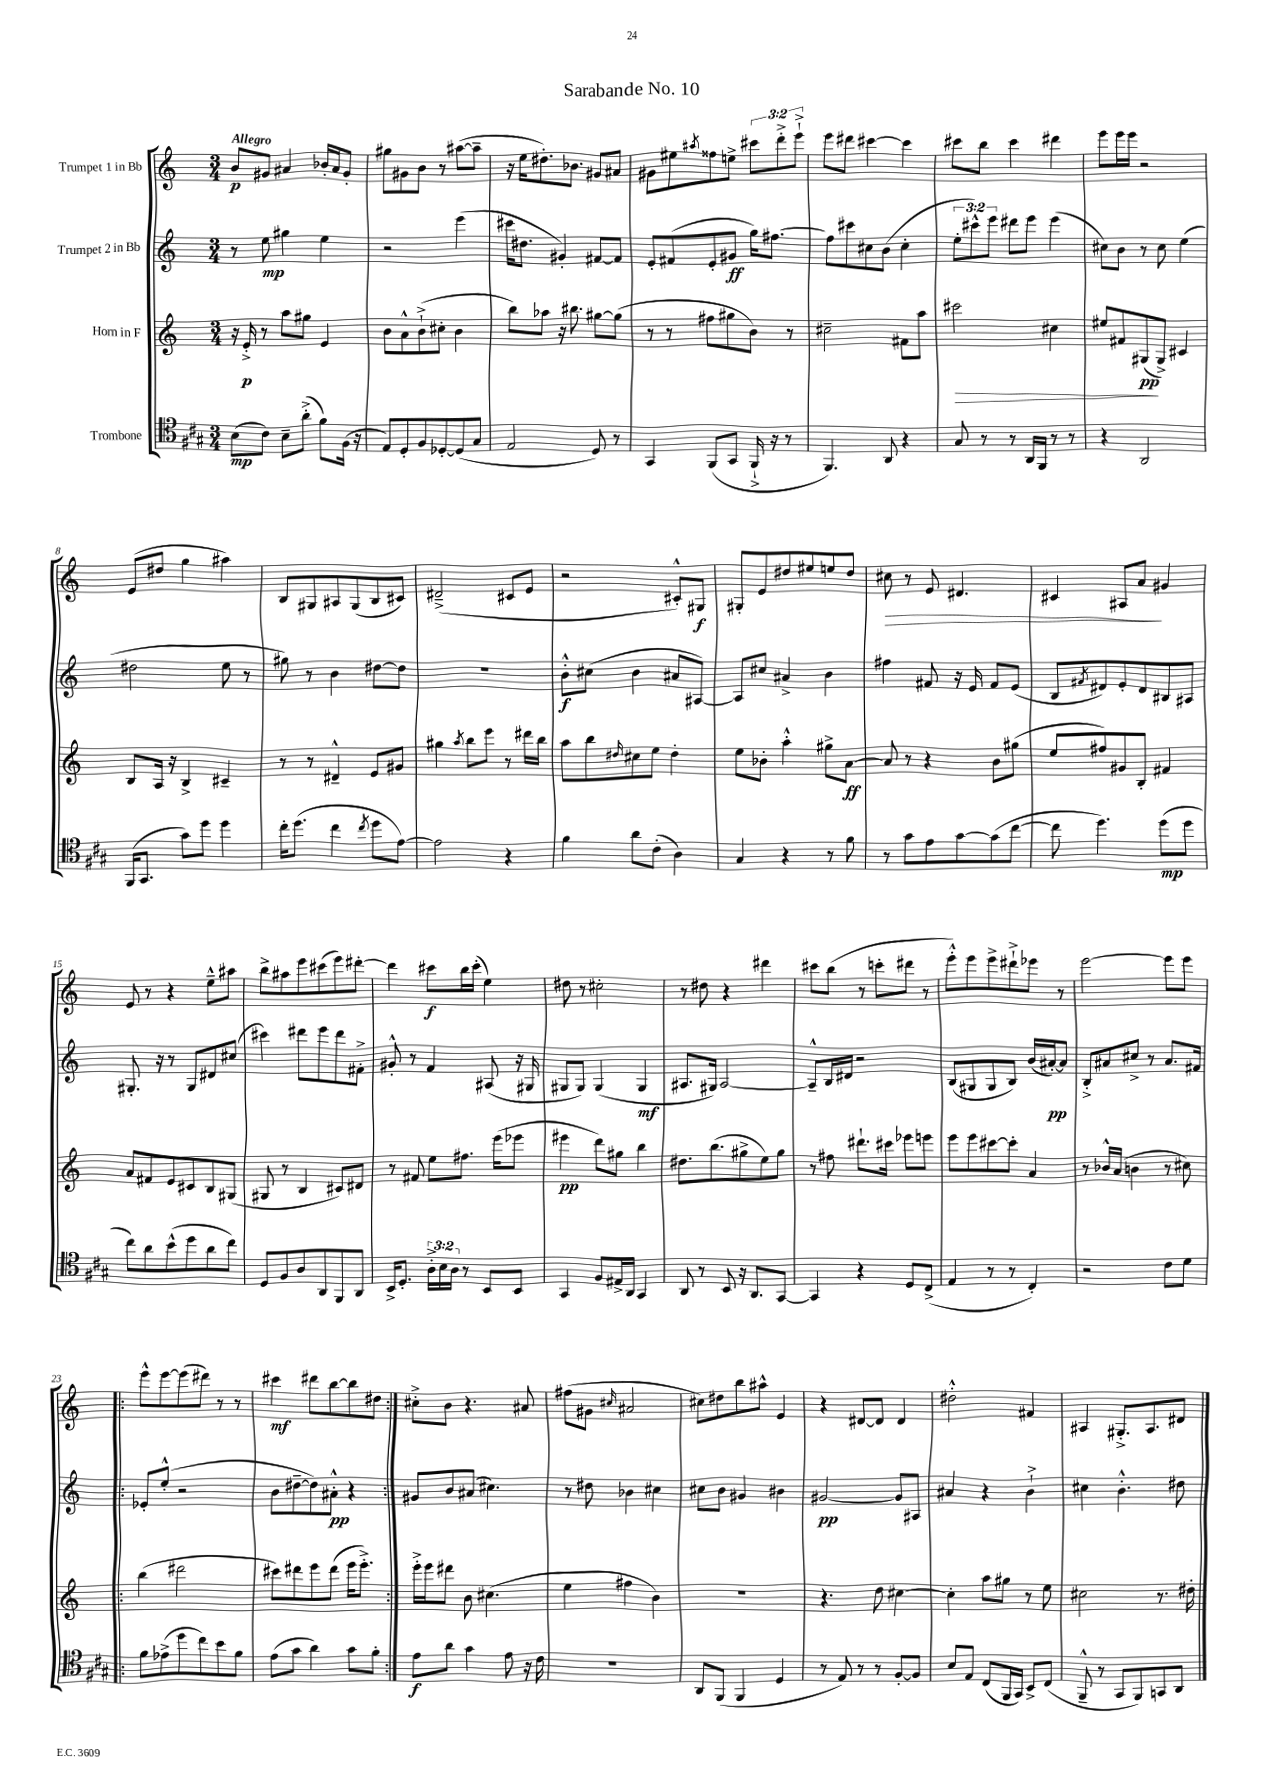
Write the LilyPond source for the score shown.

\header { title = "Sarabande No. 10" }
<<
\new StaffGroup <<
\new Staff = "s0" \with { instrumentName = "Trumpet 1 in Bb" } {
    \clef treble \key c \major \numericTimeSignature \time 3/4 \override Staff.TupletNumber.text = #tuplet-number::calc-fraction-text \tempo "Allegro"
    b'8\p gis'8 ais'4 bes'16-. ais'16 gis'8-. |
    gis''8 gis'8 b'8 r8 ais''8~( ais''8-- |
    r16 e''16 dis''8.-.) bes'8. gis'8 ais'8 |
    gis'8 eis''8 \acciaccatura { ais''8 } fisis''8 e''8-> \tuplet 3/2 { cis'''8 d'''8-.-> e'''8-!-> } |
    e'''8 dis'''8 cis'''4~ cis'''4 |
    cis'''8 b''8 cis'''4 dis'''4 |
    e'''8 e'''16 e'''16 r2 |
    e'8( dis''8 g''4 ais''4) |
    b8 gis8 ais8 gis8( b8 cis'8) |
    dis'2--->( cis'8 e'8 |
    r2 cis'8-.-^) gis8\f |
    gis8-. e'8 dis''8 eis''8 e''8 dis''8 |
    cis''8\> r8 e'8 dis'4. |
    cis'4 ais8 a'8\! gis'4 |
    e'8 r8 r4 e''8---^ ais''8 |
    b''8-> ais''8 e'''8 cis'''8( e'''8) dis'''8~-. |
    dis'''4 cis'''8\f b''16 cis'''16-.( e''4) |
    dis''8 r8 cis''2-. |
    r8 dis''8 r4 dis'''4 |
    cis'''8 b''8( r8 c'''8-. dis'''8 r8 |
    e'''8-.-^) e'''8 e'''8-> dis'''8-!-> ees'''8 r8 |
    e'''2~ e'''8 e'''8 |
    \repeat volta 2 { e'''8-^ e'''8~ e'''8( dis'''8) r8 r8 |
    cis'''4\mf dis'''8 b''8~ b''8 dis''8 | }
    cis''8-.-> b'8 r4. ais'8 |
    fis''8( gis'8 \grace { cis''16 } ais'2 |
    cis''8) dis''8 b''8 ais''8-^ e'4 |
    r4 dis'8~ dis'8 dis'4 |
    dis''2-.-^ fis'4 |
    ais4 gis8.-.-> ais8. dis'8 \bar "|." |
}
\new Staff = "s1" \with { instrumentName = "Trumpet 2 in Bb" } {
    \clef treble \key c \major \numericTimeSignature \time 3/4 \override Staff.TupletNumber.text = #tuplet-number::calc-fraction-text
    r8 e''8\mp gis''4 e''4 |
    r2 e'''4( |
    cis'''16 dis''8. gis'4-.) fis'8~ fis'8 |
    e'8-. fis'8( e'8-. gis'8\ff g''16) fis''8.~ |
    fis''8 cis'''8 cis''8 b'8( cis''4-. |
    \tuplet 3/2 { e''8-. cis'''8-^) e'''8 } dis'''8 e'''8 e'''4( |
    cis''8) b'8 r8 cis''8 e''4( |
    dis''2 e''8 r8 |
    gis''8) r8 b'4 dis''8~ dis''8 |
    R2. |
    b'8-.-^\f cis''8( b'4 ais'8 ais8~) |
    ais8 cis''8 ais'4-> b'4 |
    fis''4 fis'8 r16 e'16 fis'8 e'8( |
    b8 \acciaccatura { fis'8 } dis'8) e'8-. dis'8 bis8 ais8 |
    gis8.-. r16 r8 gis8 dis'8 cis''8( |
    cis'''4) dis'''8 e'''8 dis'''8 fis'8-.-> |
    gis'8-.-^ r8 f'4 ais8( r16 gis16 |
    gis8 gis8) gis4( gis4\mf |
    ais8. gis16) ais2~ |
    ais8---^ b16 dis'16 r2 |
    b8( gis8 gis8 b8) b'16( ais'16~-.\pp) ais'8 |
    b8-.-> ais'8 cis''8-> r8 ais'8. fis'16 |
    \repeat volta 2 { ees'8-. e''8-.-^( r2 |
    b'8 dis''8~-- dis''8) ais'8-.-^\pp r4 | }
    gis'8 b'8 ais'8( cis''4.) |
    r8 dis''8 bes'4 cis''4 |
    cis''8 b'8 gis'4 bis'4 |
    gis'2~\pp gis'8 ais8 |
    ais'4 r4 b'4-!-> |
    cis''4 b'4.-.-^ dis''8 \bar "|." |
}
\new Staff = "s2" \with { instrumentName = "Horn in F" } {
    \clef treble \key c \major \numericTimeSignature \time 3/4
    r16 e'16-.->\p r8 a''8 gis''8 e'4 |
    b'8 a'8-^ b'8-!->( cis''8-. b'4 |
    b''8) aes''8 r16 bis''8. gis''8~ gis''8( |
    r8 r8 fis''8 gis''8 b'8) r8 |
    cis''2-- fis'8 a''8 |
    cis'''2\> cis''4 |
    eis''8 fis'8 gis8\pp\!( gis8->) cis'4 |
    b8 a16 r16 b4-> cis'4-- |
    r8 r8 dis'4---^ e'8 gis'8 |
    gis''4 \acciaccatura { a''8 } b''8 e'''8 r8 dis'''16 b''16 |
    a''8 b''8 \grace { dis''16 } cis''8 e''8 dis''4-. |
    e''8 bes'8-. a''4-.-^ gis''8-> a'8~\ff |
    a'8 r8 r4 b'8 gis''8( |
    e''8 fis''8) gis'8 b8-. fis'4 |
    a'8 fis'8 e'8 cis'8 b8 gis8( |
    gis8 r8 b4 cis'8) dis'8 |
    r8 fis'8 e''8 fis''8. e'''16( ees'''8 |
    eis'''4\pp d'''8) gis''8 b''4 |
    dis''8. b''8.( gis''8-> e''8) gis''8 |
    r8 fis''8 dis'''8.-! cis'''16 ees'''8 e'''8 |
    e'''8 e'''8 cis'''8~ cis'''8-. a'4 |
    r8 bes'16-^ a'16( b'4 r8 cis''8) |
    \repeat volta 2 { b''4( dis'''2 |
    cis'''8) dis'''8 e'''8 dis'''8( e'''16 e'''8.-.->) | }
    e'''16-.-> e'''16 dis'''8 b'8 cis''4.( |
    e''4 fis''4 b'4) |
    R2. |
    r4. d''8 cis''4~ |
    cis''4-. a''8 gis''8 r8 e''8 |
    cis''2 r8. dis''16-. \bar "|." |
}
\new Staff = "s3" \with { instrumentName = "Trombone" } {
    \clef tenor \key a \major \numericTimeSignature \time 3/4 \override Staff.TupletNumber.text = #tuplet-number::calc-fraction-text
    b8\mp( cis'8) b8-- a'8-.->( fis'8) fis16( r16 |
    e8) d8-. fis8 des8~-. des8( gis8 |
    e2 d8) r8 |
    gis,4 fis,8( gis,8 fis,16-!-> r16 r8 |
    fis,4.) a,8 r4 |
    gis8 r8 r8 a,16 fis,16 r8 r8 |
    r4 a,2 |
    fis,16( gis,8. gis'8) d''8 d''4 |
    cis''16-. d''8.( cis''4 \acciaccatura { cis''8 } d''8 e'8~) |
    e'2 r4 |
    fis'4 a'8 cis'8-.( a4) |
    gis4 r4 r8 fis'8 |
    r8 gis'8 e'8 gis'8~ gis'8( cis''8~ |
    cis''8 d''4.) d''8\mp( d''8 |
    cis''8) a'8 b'8-^( d''8 a'8 cis''8) |
    d8 fis8 a8 a,8 fis,8 a,8 |
    b,16-> d8.-. \tuplet 3/2 { a16-.-> b16 a16 } r8 b,8 b,8 |
    gis,4 fis8 eis16-> a,16 gis,4 |
    a,8 r8 b,8 r16 a,8. gis,8~ |
    gis,4 r4 d8 cis8->( |
    e4 r8 r8 cis4-.) |
    r2 cis'8 d'8 |
    \repeat volta 2 { fis'8 ees'8->( d''8 cis''8) b'8 fis'8 |
    e'8( gis'8 a'4) gis'8 fis'8-. | }
    e'8\f a'8 gis'4 e'8 r16 cis'16 |
    R2. |
    a,8 fis,8( fis,4 d4 |
    r8 e8) r8 r8 fis8~-. fis8 |
    b8 e8 cis8( fis,16 gis,16) b,8-> cis8( |
    fis,8---^ r8 gis,8 fis,8) g,8 a,8 \bar "|." |
}
>>
>>
